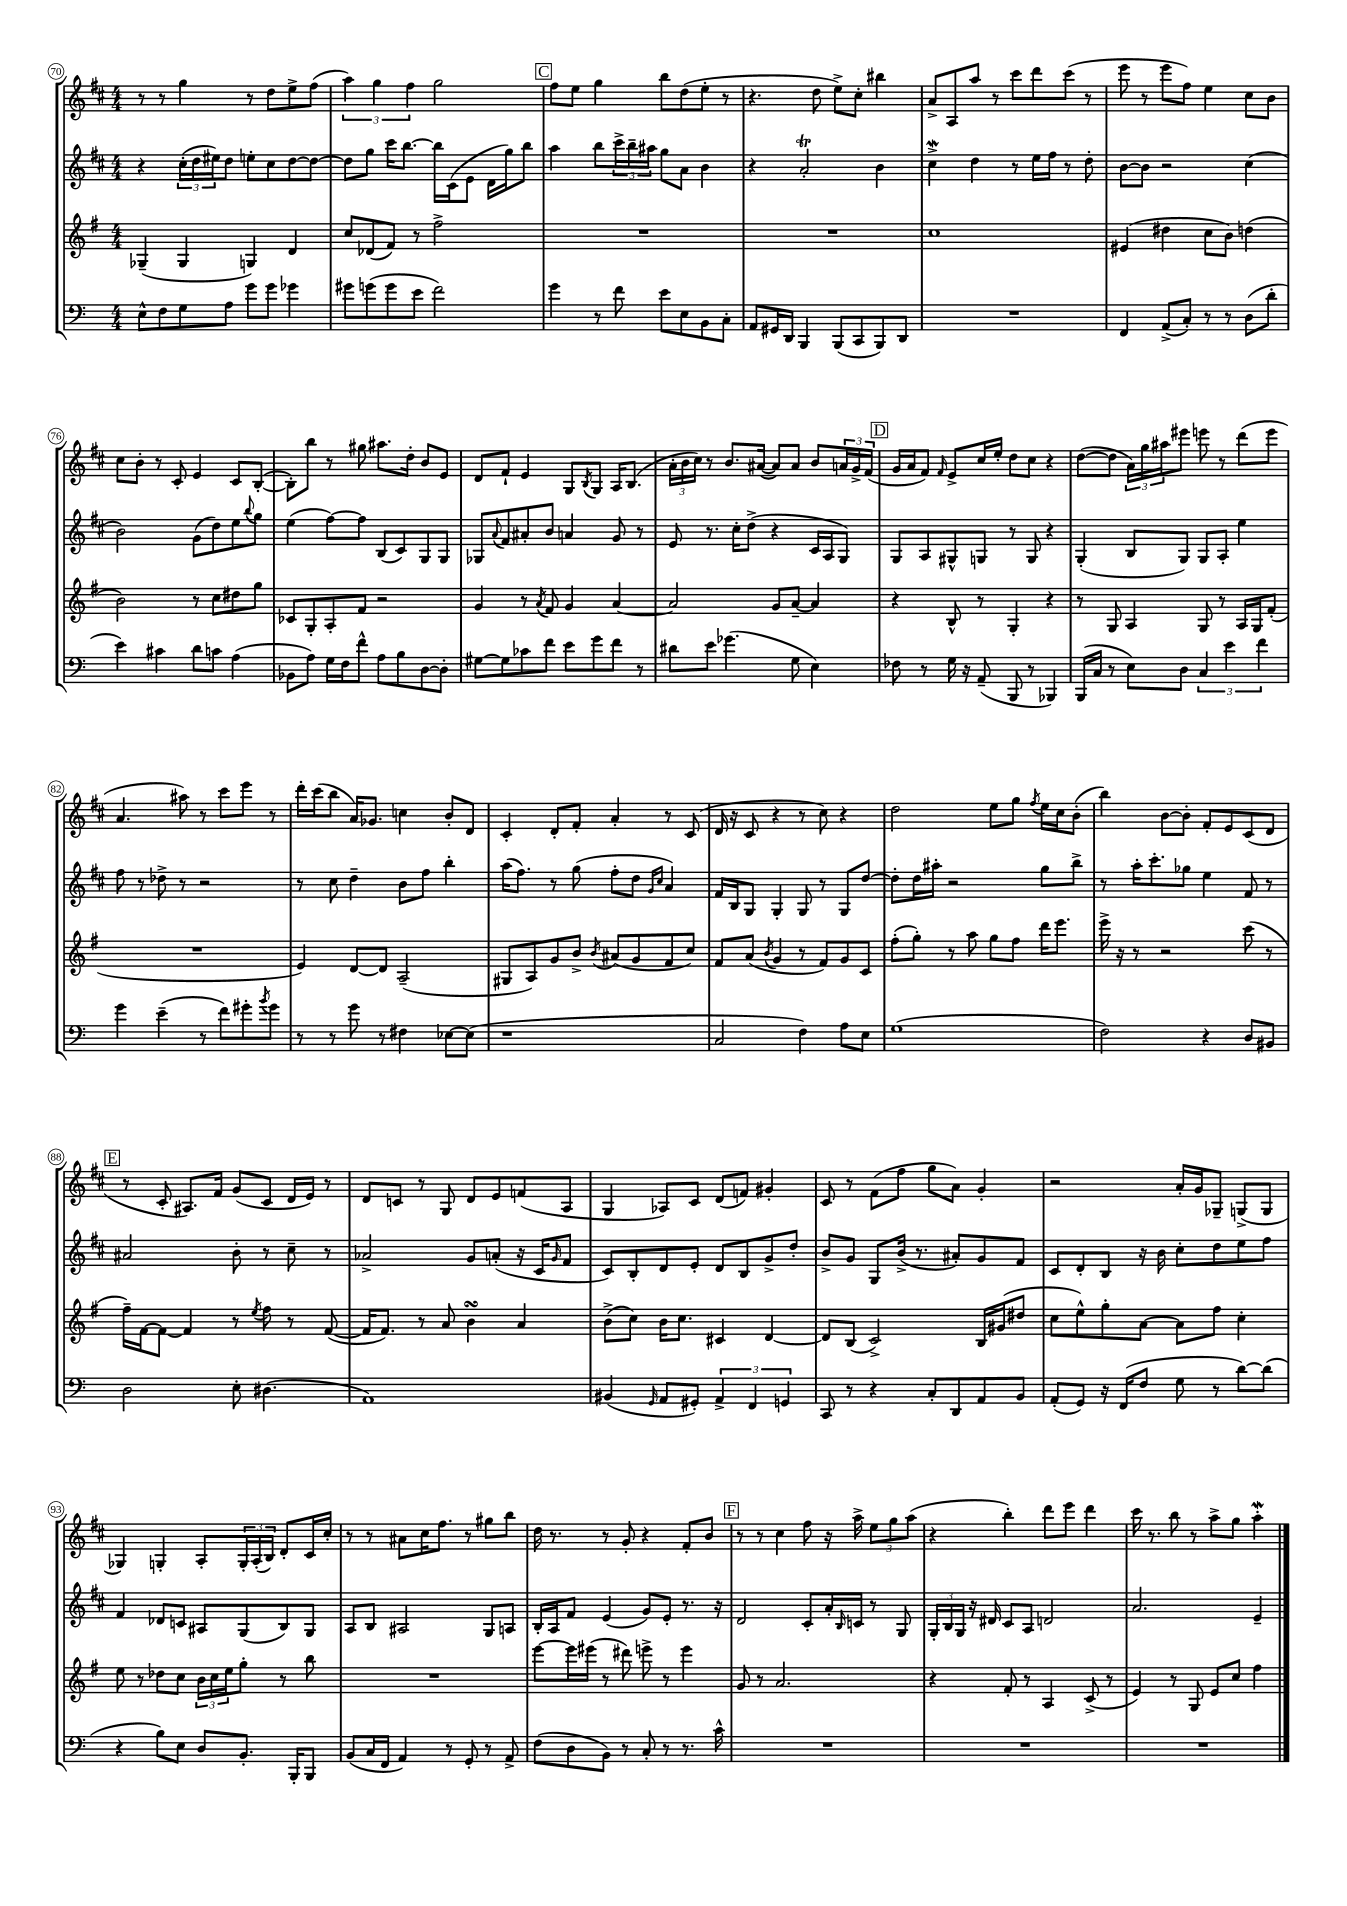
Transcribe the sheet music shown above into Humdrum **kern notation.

**kern	**kern	**kern	**kern
*part4	*part3	*part2	*part1
*staff4	*staff3	*staff2	*staff1
*clefF4	*clefG2	*clefG2	*clefG2
*k[]	*k[f#]	*k[f#c#]	*k[f#c#]
*M4/4	*M4/4	*M4/4	*M4/4
=70	=70	=70	=70
8E^^\L	(4G-X~/	4r	8r
8F\	.	.	8r
8G\	4G-/	(24cc#'\LL	4gg\
.	.	24dd\	.
.	.	24ee#X\J)	.
8A\J	.	8dd\J	.
8g\L	4Gn/)	8een'\L	8r
8g\J	.	8cc#\	8dd\L
4g-X\	4d/	[8dd\	8ee^\
.	.	8dd\J_	(8ff#\J
=71	=71	=71	=71
8g#X\L	8cc/L	8dd\L]	6aa\)
(8gn\	(8d-X/	8gg\J	.
.	.	.	6gg\
8g\	8f#/J)	16ccc#\KL	.
.	.	[8.bb\J	.
.	.	.	6ff#\
8e\J	8r	.	.
2f\)	2ff#^\	16bb\LL]	2gg\
.	.	(16c#\J	.
.	.	8e\J	.
.	.	16d\LL	.
.	.	16gg\J)	.
.	.	8bb\J	.
!!LO:REH:place=s1:t=C
=72	=72	=72	=72
4g\	1r	4aa\	8ff#\L
.	.	.	8ee\J
8r	.	8bb\L	4gg\
8f\	.	24ccc#^\L	.
.	.	24bb~\	.
.	.	24aa#X\JJ	.
8e\L	.	8gg\L	8bb\L
8E\	.	8a\J	(8dd\
8BB\	.	4b\	8ee'\J
8C'\J	.	.	8r
=73	=73	=73	=73
8AA/L	1r	4r	4.r
16GG#X/L	.	.	.
16DD/JJ	.	.	.
4BBB/	.	2aT'/	.
.	.	.	8dd\
(8BBB/L	.	.	8ee^\L)
8CC/	.	.	8cc#'\J
8BBB/)	.	4b\	4bb#X\
8DD/J	.	.	.
=74	=74	=74	=74
1r	1cc	4cc#W^\	8a^/L
.	.	.	8A/
.	.	4dd\	8aa/J
.	.	.	8r
.	.	8r	8ccc#\L
.	.	16ee\LL	8ddd\
.	.	16ff#\JJ	.
.	.	8r	(8ccc#\J
.	.	8dd'\	8r
=75	=75	=75	=75
4FF/	(4e#X/	[8b\L	8eee\
.	.	8b\J]	8r
(8AA^/L	4dd#X\	2r	8eee\L
8C'/J)	.	.	8ff#\J)
8r	8cc\L	.	4ee\
8r	8b\J)	.	.
(8D\L	(4ddn\	(4cc#\	8cc#\L
8d'\J	.	.	8b\J
!!LO:LB:g=z
=76	=76	=76	=76
4e\)	2b\)	2b\)	8cc#\L
.	.	.	8b'\J
4c#X\	.	.	8r
.	.	.	8c#'/
8d\L	8r	(8g\L	4e/
8cn\J	8cc\L	8dd\)	.
(4A\	8dd#X\	8ee\	8c#/L
.	.	8qqbb/	.
.	8gg\J	8gg\J	([8B'/J
=77	=77	=77	=77
8BB-X\L	8c-X/L	(4ee\	8B'\L])
8A\J)	8G'/	.	8bb\J
16G\LL	8A'/	[8ff#\L)	8r
16F\J	.	.	.
8f^^\J	8f#/J	8ff#\J]	8gg#X\
8A\L	2r	(8B/L	8.aa#X\L
8B\	.	8c#/)	.
.	.	.	16dd'\Jk
[8D\	.	8G/	8b/L
8D'\J]	.	8G/J	8e/J
=78	=78	=78	=78
[8G#X\L	4g/	8G-X/L	8d/L
.	.	8qqa/	.
8G#\]	.	8f#/	8f#`/J
8c-X\	8r	8a#X'/	4e/
.	8qa/	.	.
8f\J	8f#/	8b/J	.
8e\L	4g/	4an/	8G/L
.	.	.	8qB/
8g\	.	.	8G/J
8f\J	[4a/	8g/	16A/KL
.	.	.	(8.B/J
8r	.	8r	.
=79	=79	=79	=79
8d#X\L	2a/]	8e/	24a'\LL
.	.	.	24b\
.	.	.	24cc#\JJ)
8e\J	.	8.r	8r
(4.g-X\	.	.	8.b/L
.	.	16cc#'\KL	.
.	.	(8dd^\J	.
.	.	.	([16a#X/Jk
.	8g/L	4r	8a#/L])
8G\	[8a~/J	.	8a#/J
4E\)	4a/]	16c#/LL	8b/L
.	.	16A/J	.
.	.	8G/J)	24an/L
.	.	.	24g^/
.	.	.	(24f#/JJ
!!LO:REH:place=s1:t=D
=80	=80	=80	=80
8F-X\	4r	8G/L	16g/LL
.	.	.	16a/J
8r	.	8A/	8f#/J)
.	.	.	16qqf#/
16G\	8B^^/	8G#X^^/	8e^/L
16r	.	.	.
(8AA~/	8r	8Gn/J	16cc#/L
.	.	.	16ee'/JJ
8BBB/	4G'/	8r	8dd\L
8r	.	8G/	8cc#\J
4BBB-X/)	4r	4r	4r
=81	=81	=81	=81
(16BBB/LL	8r	(4G'/	([8dd\L
16C/JJ	.	.	.
8r	8G/	.	8dd\J]
8E\L)	4A/	8B/L	24a\LL)
.	.	.	24gg\
.	.	.	24aa#X\J
8D\J	.	8G/J)	8eee#X\J
6C/	8G/	8G/L	8eeen\
.	8r	8A'/J	8r
6e\	.	.	.
.	16A/LL	4ee\	(8ddd\L
.	16G/J	.	.
6f\	.	.	.
.	(8f#'/J	.	8eee\J
!!LO:LB:g=z
=82	=82	=82	=82
4g\	1r	8ff#\	4.a/
.	.	8r	.
(4e~\	.	8dd-X^\	.
.	.	8r	8aa#X\)
8r	.	2r	8r
8f\L)	.	.	8ccc#\L
8g#X'\	.	.	8eee\J
8qb/	.	.	.
8g#\J	.	.	8r
=83	=83	=83	=83
8r	4e/)	8r	16ddd'\LL
.	.	.	(16ccc#\J
8r	.	8cc#\	8bb\J
8g\	[8d/L	4dd~\	16a/KL)
.	.	.	8.g-X/J
8r	8d/J]	.	.
4F#X\	(2A~/	8b\L	4ccn\
.	.	8ff#\J	.
[8E-X\L	.	4bb'\	8b'/L
(8E-\J]	.	.	8d/J
=84	=84	=84	=84
1r	8G#X/L	(16aa\KL	4c#'/
.	.	8.ff#\J)	.
.	8A/)	.	.
.	8g/	8r	8d'/L
.	8b^/J	(8gg\	8f#'/J
.	8qb/	.	.
.	(8a#X/L	8ff#'\L	4a'/
.	8g/	8dd\J	.
.	.	16qqg/LL	.
.	.	16qqcc#/JJ	.
.	8f#/	4a/)	8r
.	8cc/J)	.	(8c#/
=85	=85	=85	=85
2C/	8f#/L	16f#/LL	16d/
.	.	16B/J	16r
.	(8a/J	8G/J	8c#/
.	8qb/	.	.
.	4g/	4G'/	4r
4F\)	8r	8G/	8r
.	8f#/L)	8r	8cc#\)
8A\L	8g/	8G/L	4r
8E\J	8c/J	[8dd/J	.
=86	=86	=86	=86
(1G	(8ff#'\L	8dd'\L]	2dd\
.	8gg'\J)	16dd\L	.
.	.	16aa#X'\JJ	.
.	8r	2r	.
.	8aa\	.	.
.	8gg\L	.	8ee\L
.	8ff#\J	.	8gg\J
.	.	.	8qff#/
.	16ddd\KL	8gg\L	16ee\LL
.	8.eee\J	.	16cc#\J
.	.	8bb^\J	(8b'\J
=87	=87	=87	=87
2F\)	16eee^\	8r	4bb\)
.	16r	.	.
.	8r	16aa'\KL	.
.	.	8.ccc#'\	.
.	2r	.	[8b\L
.	.	8gg-X\J	8b'\J]
4r	.	4ee\	8f#'/L
.	.	.	8e/
8D/L	(8ccc\	8f#/	(8c#/
8BB#X/J	8r	8r	8d/J
!!LO:LB:g=z
!!LO:REH:place=s1:t=E
=88	=88	=88	=88
2D\	16ff#~\LL)	2a#X/	8r
.	[16f#\J	.	.
.	8f#\J_	.	8c#'/
.	4f#/]	.	8.A#X/L)
.	.	.	16f#/Jk
8E'\	8r	8b'\	(8g/L
.	8qee/	.	.
(4.D#X\	8ff#\	8r	8c#/J
.	8r	8cc#~\	16d/LL
.	.	.	16e/JJ)
.	([8f#/	8r	8r
=89	=89	=89	=89
1AA)	16f#/KL]	2a-X^/	8d/L
.	8.f#/J)	.	.
.	.	.	8cn/J
.	8r	.	8r
.	8a/	.	8G/
.	4bsSsS\	8g/L	8d/L
.	.	(8an'/J	8e/
.	4a/	16r	(8fn/
.	.	16c#/KL	.
.	.	16qqg/	.
.	.	8f#/J	8A/J
=90	=90	=90	=90
(4BB#X/	(8b^\L	8c#/L)	4G/
.	8cc\J)	8B'/	.
16qqGG/	.	.	.
8AA/L	16b\KL	8d/	8A-X/L)
.	8.cc\J	.	.
8GG#X'/J)	.	8e'/J	8c#/J
6AA^/	4c#X/	8d/L	(8d/L
.	.	8B/	8fn/J)
6FF/	.	.	.
.	[4d/	8g^/	4g#X'/
6GGn/	.	.	.
.	.	8dd'/J	.
=91	=91	=91	=91
8CC/	8d/L]	8b^/L	8c#/
8r	(8B/J	8g/J	8r
4r	2c^/)	8G/L	(8f#\L
.	.	(16b^/Jk	8ff#\J
.	.	8.r	.
8C'/L	.	.	8gg\L
8DD/	.	8a#X'/L)	8a\J)
8AA/	16B/LL	8g/	4g'/
.	(16g#X/J	.	.
8BB/J	8dd#X/J	8f#/J	.
=92	=92	=92	=92
(8AA'/L	8cc\L	8c#/L	2r
8GG/J)	8ee^^\)	8d'/	.
16r	8gg'\	8B/J	.
(16FF/KL	.	.	.
8F/J	[8a\J	16r	.
.	.	16b\	.
8G\	8a\L]	8cc#'\L	16a'/LL
.	.	.	16g/J
8r	8ff#\J	8dd\	8G-X~/J
[8d\L)	4cc'\	8ee\	(8Gn^/L
(8d\J]	.	8ff#\J	8G/J
!!LO:LB:g=z
=93	=93	=93	=93
4r	8ee\	4f#/	4G-X/)
.	8r	.	.
8B\L)	8dd-X\L	8d-X/L	4Gn'/
8E\J	8cc\J	8cn/J	.
8D/L	24b\LL	8A#X/L	8A'/L
.	24cc\	.	.
.	24ee\J	.	.
8.BB'/J	8gg'\J	(8G/	24G'/L
.	.	.	(24A'/
.	.	.	24B/JJ)
.	8r	8B/)	8d'/L
16BBB'/KL	.	.	.
8BBB/J	8bb\	8G/J	16c#/L
.	.	.	16cc#'/JJ
=94	=94	=94	=94
(8BB/L	1r	8A/L	8r
16C/L	.	8B/J	8r
16FF/JJ	.	.	.
4AA/)	.	2A#X/	8a#X\L
.	.	.	16cc#\K
.	.	.	8.ff#\J
8r	.	.	.
8GG'/	.	.	8r
8r	.	8G/L	8gg#X\L
8AA^/	.	8An/J	8bb\J
=95	=95	=95	=95
(8F\L	[8eee\L	16B'/LL	16dd\
.	.	16A/J	8.r
8D\	16eee\L]	8f#/J	.
.	(16eee#X\JJ	.	.
8BB\J)	8r	(4e/	8r
8r	8ddd#X\)	.	8g'/
8C'/	8eeen^\	8g/L)	4r
8r	8r	8e'/J	.
8.r	4eee\	8.r	8f#'/L
.	.	.	8b/J
16c^^\	.	16r	.
!!LO:REH:place=s1:t=F
=96	=96	=96	=96
1r	8g/	2d/	8r
.	8r	.	8r
.	2.a/	.	4cc#\
.	.	8c#'/L	8ff#\
.	.	16a'/L	16r
.	.	16qqB/	.
.	.	16cn/JJ	16aa^\
.	.	8r	12ee\L
.	.	.	12gg\
.	.	8G/	.
.	.	.	(12aa\J
=97	=97	=97	=97
1r	4r	24G'/LL	4r
.	.	24B/	.
.	.	24G/JJ	.
.	.	16r	.
.	.	16d#X/	.
.	8f#'/	8c#/L	4bb'\)
.	8r	8A/J	.
.	4A/	2dn/	8ddd\L
.	.	.	8eee\J
.	(8c^/	.	4ddd\
.	8r	.	.
=98	=98	=98	=98
1r	4e/)	2.a/	16ccc#\
.	.	.	8.r
.	8r	.	8bb\
.	8G/	.	8r
.	8e/L	.	8aa^\L
.	8cc/J	.	8gg\J
.	4ff#\	4e~/	4aaW'\
==	==	==	==
*-	*-	*-	*-
